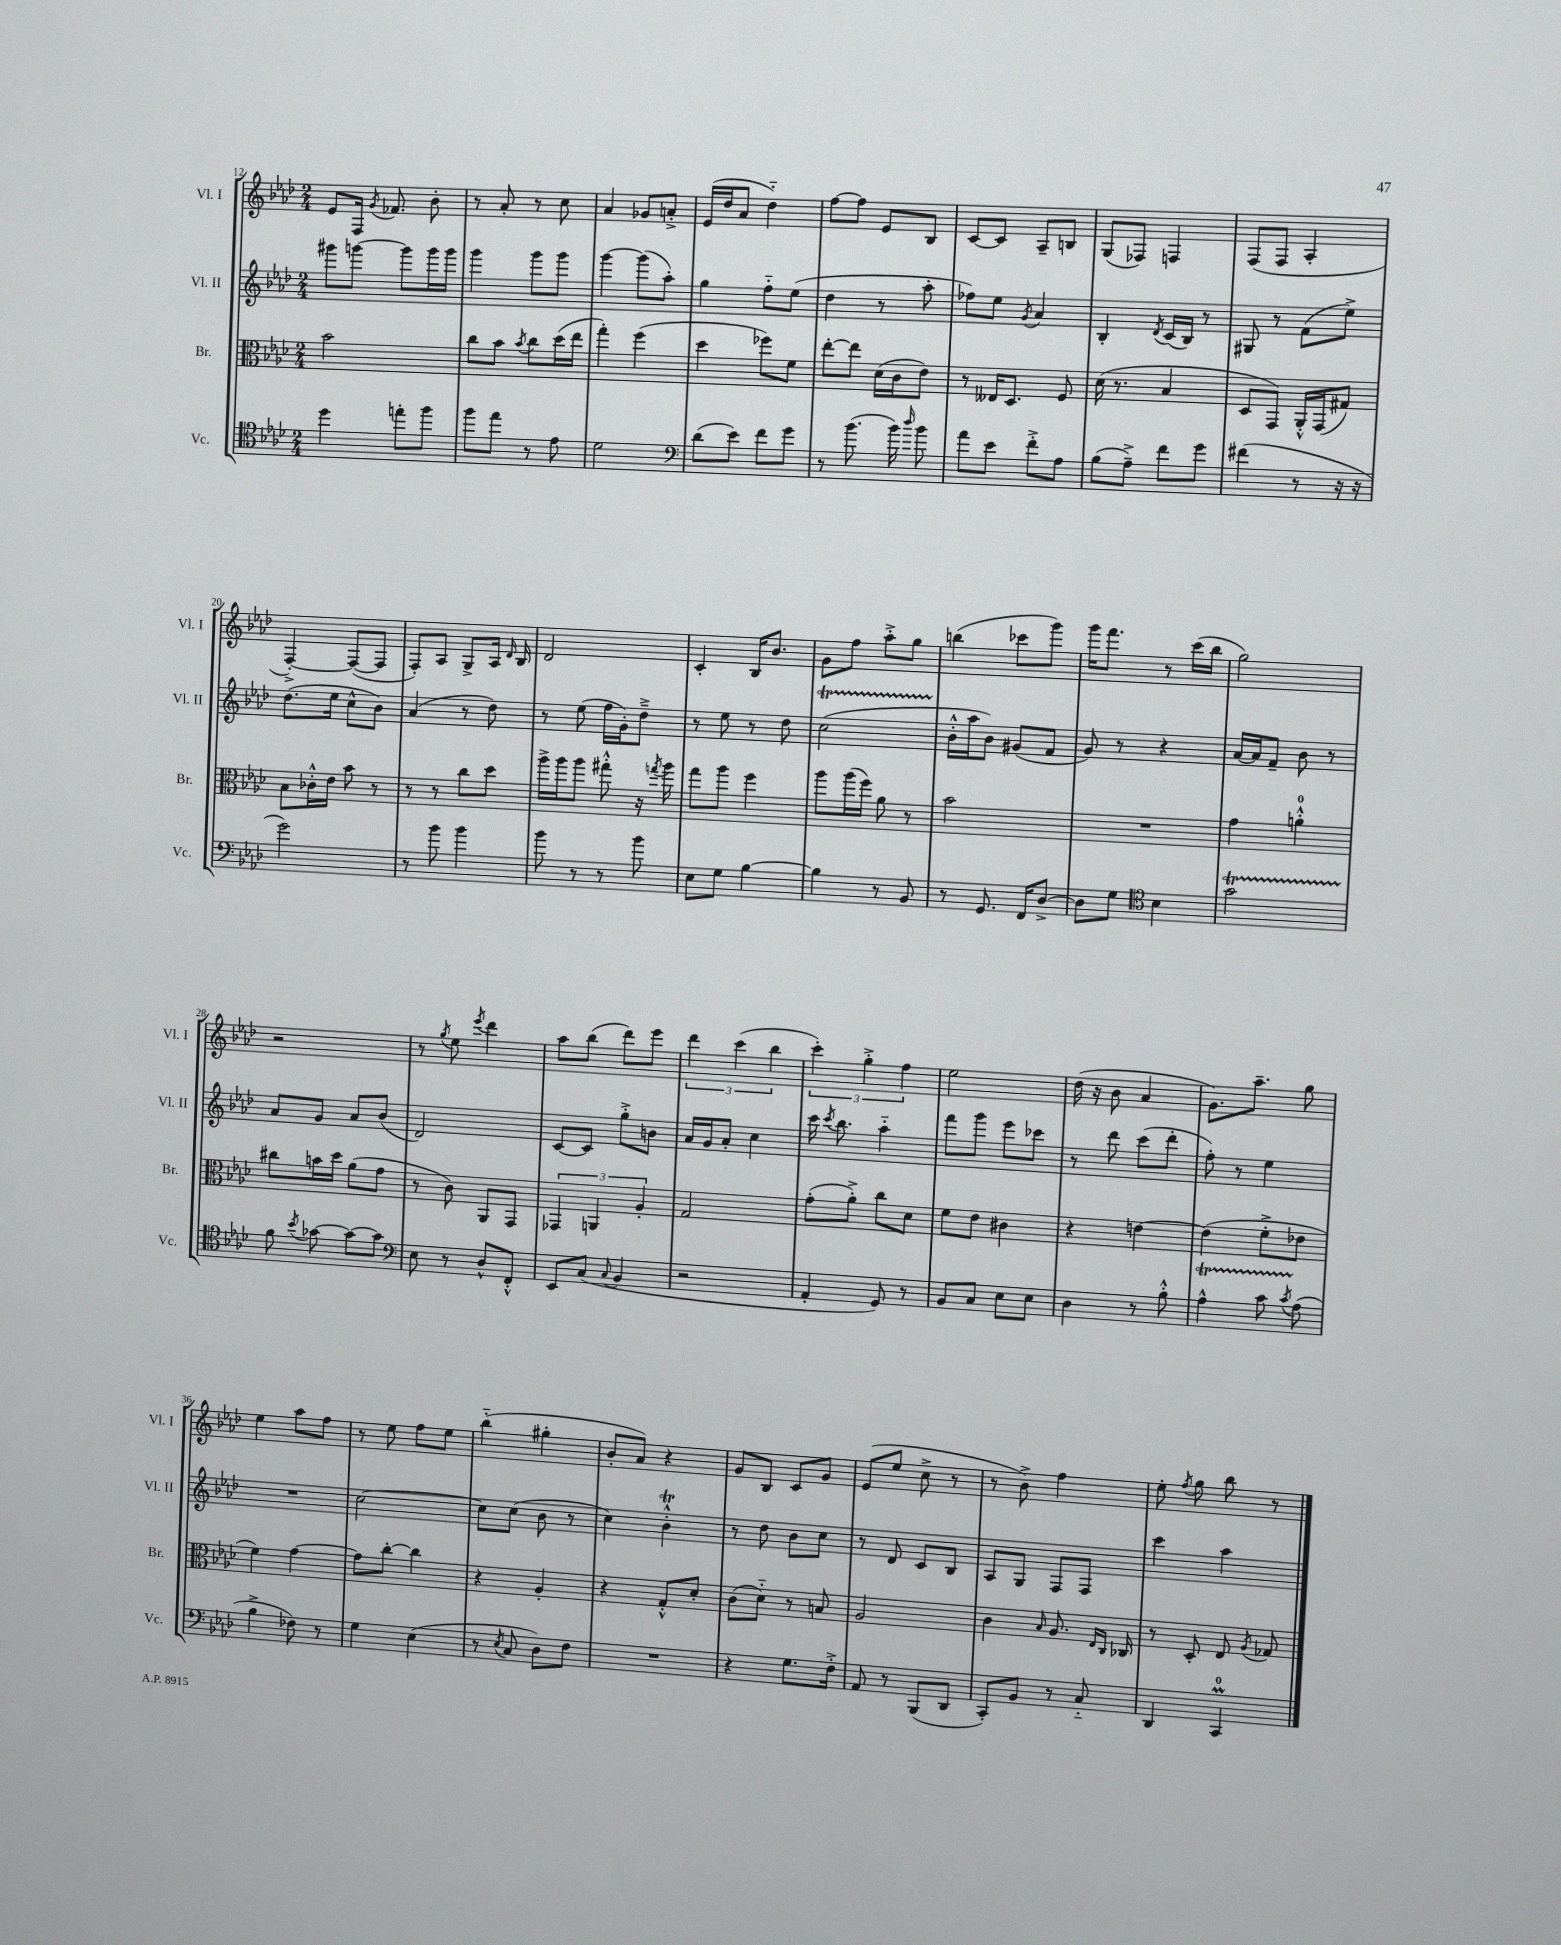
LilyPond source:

<<
\new StaffGroup <<
\new Staff = "s0" \with { instrumentName = "Vl. I" shortInstrumentName = "Vl. I" } {
    \clef treble \key aes \major \numericTimeSignature \time 2/4
    \autoBeamOff ees'8[ f16] \acciaccatura { g'8 } fes'8. bes'8-. |
    r8 aes'8-. r8 c''8 |
    aes'4 ges'8[ a'8]-.-> |
    ees'16[( des''16 aes'8] des''4-_) |
    f''8[~ f''8] ees'8[ bes8] |
    c'8[~ c'8] aes8[-- b8] |
    g8[( fes8]) f4 |
    f8[( f8] aes4-. |
    f4~-.->) f8[~( f8] |
    f8[-.) aes8] g8[-> aes16] \grace { des'16 } bes16 |
    des'2 |
    c'4-. bes16[ bes'8.] |
    g'8[ f''8] aes''8[-.-> g''8] |
    b''4( ces'''8[ g'''8]) |
    g'''16[ f'''8.] r8 c'''16[( bes''16] |
    g''2) |
    r2 |
    r8 \acciaccatura { g''8 } ees''8 \acciaccatura { ees'''8 } des'''4 |
    aes''8[ bes''8]( des'''8[) ees'''8] |
    \tuplet 3/2 { des'''4 c'''4( bes''4 } |
    \tuplet 3/2 { c'''4-.) g''4-.-> f''4 } |
    ees''2 |
    des''16( r16 bes'8 aes'4 |
    g'8.[) aes''8.]-- g''8 |
    ees''4 aes''8[ f''8] |
    r8 ees''8 f''8[ ees''8] |
    bes''4-_( gis''4-. |
    bes'8[-. aes'8]) r4 |
    g'8[ bes8] c'8[ g'8] |
    ees'8[( ees''8] c''8-> r8 |
    r8 bes'8->) f''4 |
    ees''8-. \acciaccatura { f''8 } g''8 bes''8 r8 \bar "|." |
}
\new Staff = "s1" \with { instrumentName = "Vl. II" shortInstrumentName = "Vl. II" } {
    \clef treble \key aes \major \numericTimeSignature \time 2/4
    \autoBeamOff gis'''8[ g'''8]~ g'''8[ g'''16 g'''16] |
    g'''4 g'''8[ g'''8] |
    g'''4~ g'''8[( aes''8]-.) |
    g''4 f''8[-_ ees''8]( |
    des''4 r8 aes''8-. |
    fes''8[) ees''8] \acciaccatura { g'8 } aes'4 |
    bes4-. \acciaccatura { des'8 } c'16[( bes16]) r8 |
    gis8 r8 f'8[( ees''8]->) |
    des''8.[( ees''16] c''8[-^ bes'8]) |
    aes'4( r8 des''8) |
    r8 ees''8( f''16[ g'16-.) des''8]---> |
    r8 ees''8 r8 des''8 |
    c''2\startTrillSpan( |
    bes'16[-.-^\stopTrillSpan aes''16 bes'8]) gis'8[( f'8] |
    g'8) r8 r4 |
    aes'16[~ aes'16 f'8]-- bes'8 r8 |
    aes'8[ g'8] aes'8[ bes'8]( |
    des'2) |
    c'8[~ c'8] g''8[-.-> b'8] |
    aes'16[ g'16 aes'8]-. c''4 |
    c'''16 \acciaccatura { c'''8 } bes''8. aes''4-_ |
    f'''8[ g'''8] ees'''8[ ces'''8] |
    r8 des'''8 c'''8[( des'''8]-. |
    f''8-.) r8 ees''4 |
    R2 |
    c''2~ |
    c''8[ c''8]( bes'8 r8 |
    c''4) bes'4-.-^\trill |
    r8 des''8 bes'8[ c''8] |
    r8 des'8 c'8[ bes8] |
    aes8[ g8] f8[ f8] |
    c'''4 aes''4 \bar "|." |
}
\new Staff = "s2" \with { instrumentName = "Br." shortInstrumentName = "Br." } {
    \clef alto \key aes \major \numericTimeSignature \time 2/4
    \autoBeamOff bes'2 |
    c''8[ bes'8] \acciaccatura { bes'8 } c''8[ des''16( ees''16] |
    g''4-.) f''4( |
    des''4 fes''8[) f'8] |
    ees''8[~-. ees''8] des'16[( c'16 ees'8]) |
    r8 eeses16[ des8.] f8 |
    des'16( r8. bes4 |
    des8[ g,8]) aes,16[-.-^ g,16( gis8]) |
    bes8[ ces'16-.-^ ees'16] bes'8 r8 |
    r8 r8 c''8[ des''8] |
    aes''16[-> aes''16 aes''8] gis''8-.-^ r16 \acciaccatura { g''8 } aes''16 |
    g''8[ aes''8] f''4 |
    aes''8[ aes''16( f''16]) aes'8 r8 |
    bes'2 |
    R2 |
    g'4 a'4-0-.-^ |
    cis''8[ b'16 des''16] aes'8[( g'8] |
    r8 c'8) aes,8[ g,8] |
    \tuplet 3/2 { ges,4 a,4 aes4-. } |
    g2 |
    g'8[-.( aes'8]-.->) c''8[ des'8] |
    f'8[ ees'8] cis'4 |
    r4 e'4~ |
    e'4( f'8[-.-> ees'8] |
    f'4) g'4~ |
    g'8[ c''8]~-. c''4 |
    r4 aes4-. |
    r4 g8[-.-^ des'8]-. |
    c'8[( des'8]-_) r8 b8 |
    aes2 |
    c'4 \grace { bes16 } aes8. \grace { ees16[ c16] } ces16 |
    r8 des8-. ees8 \acciaccatura { aes8 } ges8 \bar "|." |
}
\new Staff = "s3" \with { instrumentName = "Vc." shortInstrumentName = "Vc." } {
    \clef tenor \key aes \major \numericTimeSignature \time 2/4
    \autoBeamOff des''4 e''8[-. f''8] |
    f''8[ ees''8] r8 ees'8 |
    des'2 |
    \clef bass des'8[( ees'8]) f'8[ g'8] |
    r8 bes'8.( bes'16) \grace { des''16 } bes'8 |
    aes'8[ ees'8] f'8[-.-> aes8] |
    bes8[( aes8]--->) f'8[ g'8] |
    fis'4( r8 r16 r16 |
    g'2) |
    r8 bes'8 bes'4 |
    bes'8 r8 r8 bes'8 |
    ees8[ g8] bes4~ |
    bes4 r8 bes,8 |
    r8 g,8. f,16[ des8]~-> |
    des8[ g8] \clef tenor bes4 |
    g'2\startTrillSpan |
    f'8\stopTrillSpan \acciaccatura { bes'8 } ges'8~ ges'8[~ ges'8] |
    \clef bass ees8 r8 des8[-^ f,8]-.-^ |
    ees,8[ c8]( \appoggiatura { c8 } bes,4 |
    r2 |
    aes,4-. g,8) r8 |
    bes,8[ c8] ees8[ ees8] |
    des4 r8 bes8-.-^ |
    aes4-^\startTrillSpan c'8 \acciaccatura { c'8 } aes8\stopTrillSpan( |
    bes4-> fes8) r8 |
    g4 ees4( |
    r8 \acciaccatura { ees8 } c8 des8[) f8] |
    R2 |
    r4 g8.[ f16]-.-> |
    aes,8 r8 bes,,8[( des,8] |
    c,8[-.) bes,8] r8 c8-_ |
    des,4 c,4-0\prall \bar "|." |
}
>>
>>
\layout { \context { \Score currentBarNumber = #12 } }
